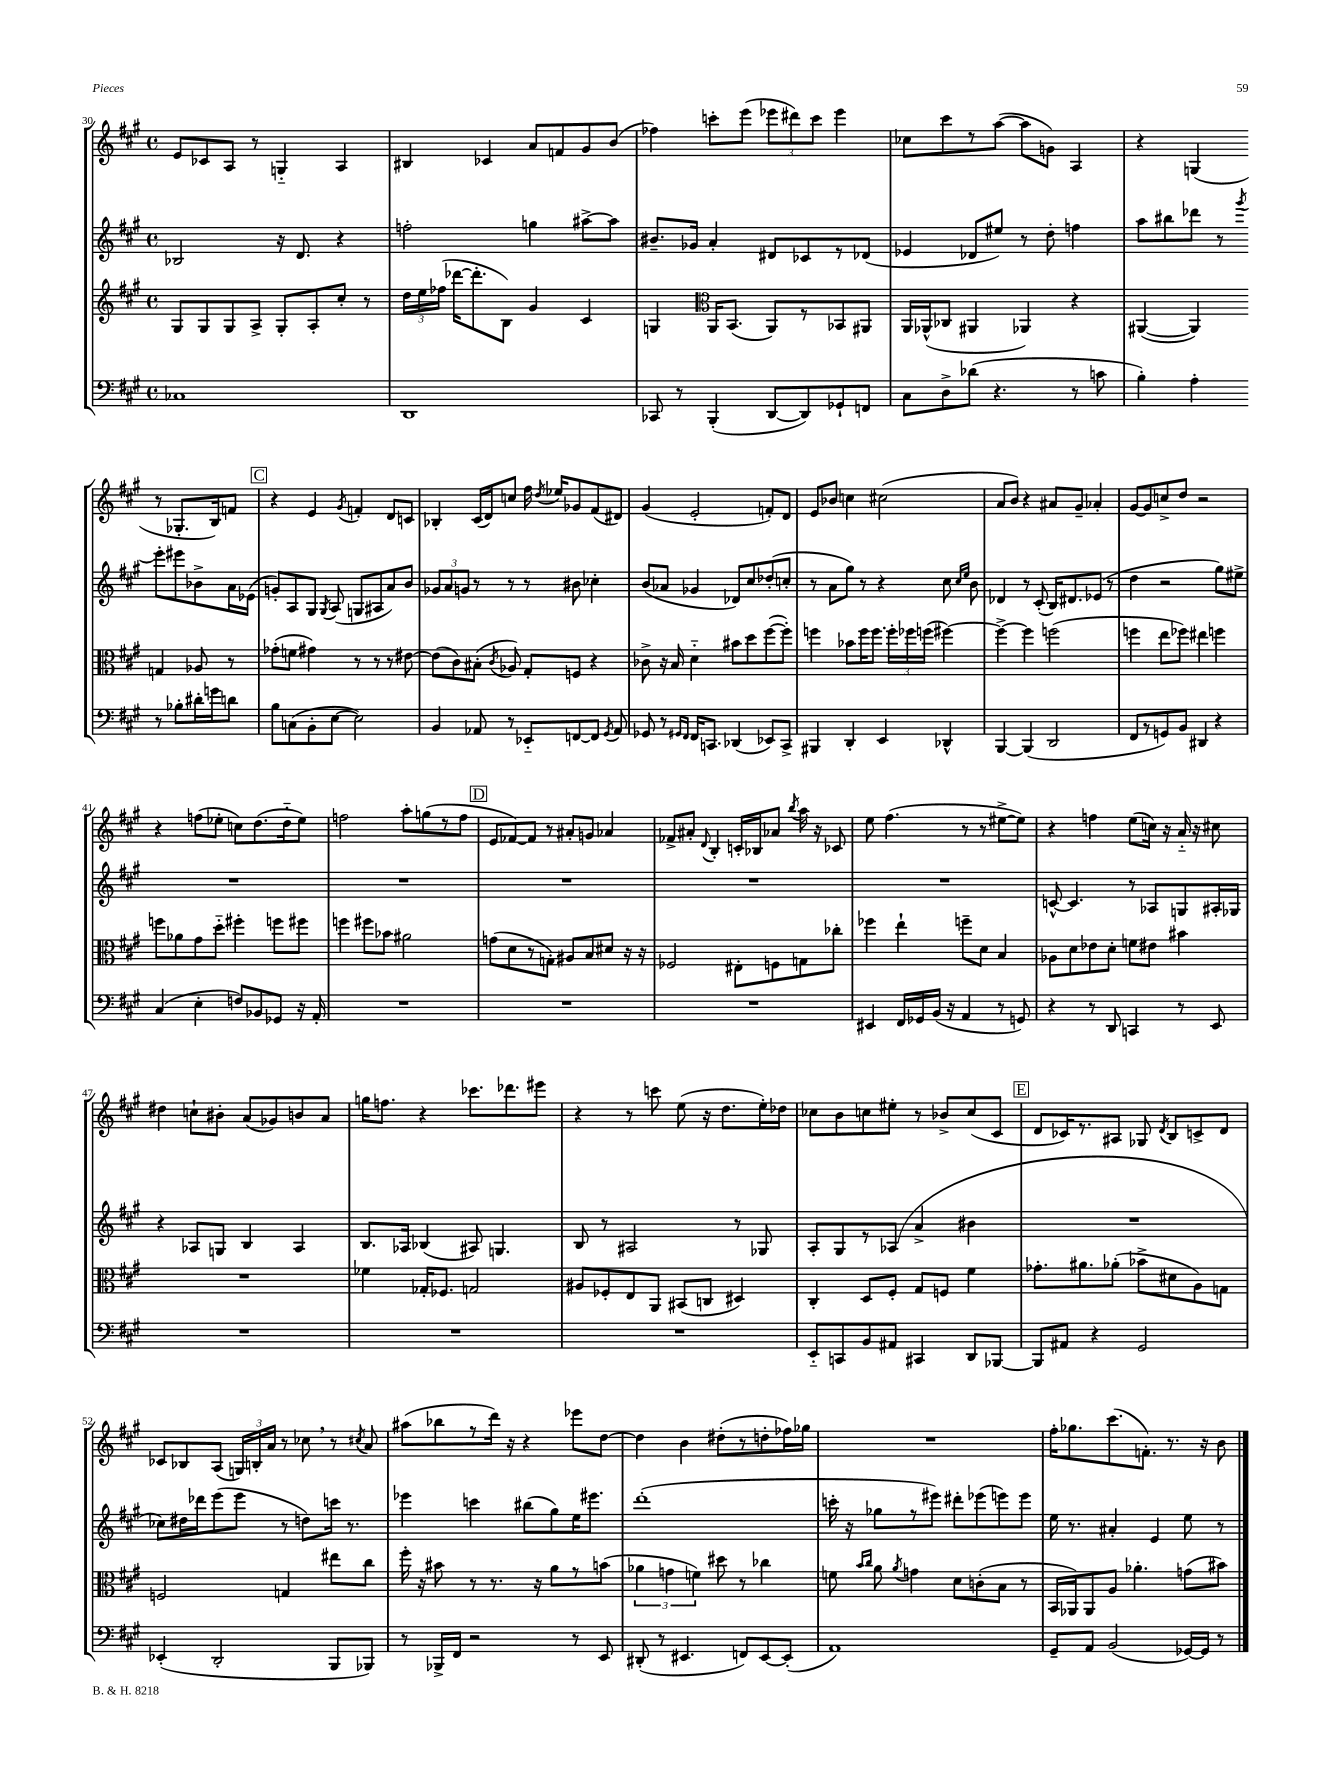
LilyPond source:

<<
\new StaffGroup <<
\new Staff = "s0" {
    \clef treble \key a \major \defaultTimeSignature \time 4/4
    \autoBeamOff e'8[ ces'8 a8] r8 g4-_ a4 |
    bis4 ces'4 a'8[ f'8 gis'8 b'8]( |
    fes''4) c'''8[-. e'''8]( \tuplet 3/2 { ees'''8[ dis'''8) c'''8] } ees'''4 |
    ces''8[ cis'''8 r8 a''8]~( a''8[ g'8]) a4 |
    r4 g4( r8 ges8.[-. b16) f'8] |
    \mark \markup { \box "C" } r4 e'4 \acciaccatura { gis'8 } f'4-. d'8[ c'8] |
    bes4-. cis'16[( d'16) c''8] fis''16 \acciaccatura { d''8 } ees''16[ ges'8 fis'8( dis'8]) |
    gis'4( e'2-. f'8[-.) d'8] |
    e'8[ bes'8] c''4 cis''2( |
    a'8[ b'8]) r4 ais'8[ gis'8]-- aes'4-. |
    gis'8[~ gis'8 c''8-> d''8] r2 |
    r4 f''8[( ees''8]-. c''8[) d''8.( d''16-_ ees''8]) |
    f''2 a''8[-. g''8( r8 f''8] |
    \mark \markup { \box "D" } e'8[ fes'8~) fes'8] r8 ais'8[-. g'8] aes'4 |
    fes'8[-> ais'8]-. \appoggiatura { d'8 } b4-. c'16[-. bes16 aes'8] \acciaccatura { b''8 } a''16 r16 ces'8 |
    e''8 fis''4.( r8 r8 eis''8[~-> eis''8]) |
    r4 f''4 e''8[( c''16]) r16 a'16-_ r16 cis''8 |
    dis''4 c''8[-! bis'8]-. a'8[( ges'8) b'8 a'8] |
    g''16[ f''8.] r4 ces'''8.[ des'''8. eis'''8] |
    r4 r8 c'''8 e''8( r16 d''8.[ e''16-.) des''16] |
    ces''8[ b'8 c''8 eis''8]-. r8 bes'8[-> c''8( cis'8] |
    \mark \markup { \box "E" } d'8[ ces'16) r8. ais8] ges8 \acciaccatura { d'8 } b8[ c'8-> d'8] |
    ces'8[ bes8 a8]( \tuplet 3/2 { g16[) b16-. a'16] } r8 ces''8 \breathe r8 \acciaccatura { cis''8 } a'8 |
    ais''8[( bes''8 r8 d'''16]) r16 r4 ees'''8[ d''8]~ |
    d''4 b'4 dis''8[-.( r8 d''8-. fes''16) ges''16] |
    R1 |
    fis''16[-. ges''8. cis'''8.( f'8.]-.) r8. r16 b'8 \bar "|." |
}
\new Staff = "s1" {
    \clef treble \key a \major \defaultTimeSignature \time 4/4
    \autoBeamOff bes2 r16 d'8. r4 |
    f''2-. g''4 ais''8[~-> ais''8] |
    bis'8.[-- ges'16] a'4-. dis'8[ ces'8 r8 des'8]( |
    ees'4 des'8[ eis''8]) r8 d''8-. f''4 |
    a''8[ bis''8 des'''8] r8 \acciaccatura { gis'''8 } e'''8[-. eis'''8 bes'8-> a'16 ees'16]( |
    \mark \markup { \box "C" } g'8[-.) a8 gis8] \acciaccatura { gis8 } a8( g8[ ais8 a'8) b'8] |
    \tuplet 3/2 { ges'8[ a'8 g'8] } r8 r8 r8 bis'8 ces''4-. |
    b'8[( aes'8] ges'4 des'8[) cis''8 des''8-.( c''8]-. |
    r8 a'8[ gis''8]) r8 r4 cis''8 \grace { cis''16[ e''16] } b'8 |
    des'4 r8 cis'8-.( b16[) dis'8. ees'8]( r8 |
    d''4 r2 gis''8[) eis''8]-> |
    R1 |
    R1 |
    \mark \markup { \box "D" } R1 |
    R1 |
    R1 |
    c'8~-^ c'4. r8 aes8[ g8 ais16-. ges16] |
    r4 aes8[ g8] b4 aes4 |
    b8.[ aes16] bes4( ais8) g4. |
    b8 r8 ais2 r8 ges8 |
    a8[-. gis8 r8 aes8]( a'4-> bis'4 |
    \mark \markup { \box "E" } R1 |
    ces''8[) dis''16 des'''16 e'''8( e'''8] r8 d''8[) c'''16] r8. |
    ees'''4 c'''4 bis''8[( gis''8) e''16 eis'''8.] |
    d'''1-.( |
    c'''16-. r16 ges''8[ r8 eis'''8]) dis'''8[-. ees'''8( e'''8) e'''8] |
    e''16 r8. ais'4-. e'4 e''8 r8 \bar "|." |
}
\new Staff = "s2" {
    \clef treble \key a \major \defaultTimeSignature \time 4/4
    \autoBeamOff gis8[ gis8 gis8 a8]-> gis8[-. a8-. cis''8]-. r8 |
    \tuplet 3/2 { d''16[ e''16 fes''16]( } des'''16[~ des'''8.-. b8]) gis'4 cis'4 |
    g4 \clef alto a,16[ b,8.]( a,8[) r8 bes,8 ais,8] |
    a,16[ aes,16-^( ces8] ais,4 aes,4) r4 |
    ais,4~( ais,4) g4 aes8 r8 |
    \mark \markup { \box "C" } ges'8[-.( f'8] gis'4) r8 r8 r8 eis'8~ |
    eis'8[( cis'8) bis8]-.( \acciaccatura { cis'8 } aes8) gis8[-. f8] r4 |
    ces'8-> r16 b16 d'4-_ bis'8[ d''8 fis''8~( fis''8]-.) |
    f''4 bes'8[ f''16 f''8.] \tuplet 3/2 { f''16[-. fes''16 f''16]( } fis''4~) |
    fis''4~-> fis''4 f''2( |
    f''4 e''8[ fes''8]) eis''4 f''4 |
    f''8[ aes'8 gis'8 d''8]-_ fis''4-. f''8[ fis''8] |
    f''4 fis''8[ bes'8] ais'2 |
    \mark \markup { \box "D" } g'8[( d'8 r8 g8]-.) ais8[ b8 dis'8] r16 r16 |
    fes2 eis8[-. f8 g8 ces''8]-. |
    fes''4 e''4-! f''8[-- d'8] b4 |
    aes8[ d'8 ees'8 d'8]-. f'8[ eis'8] bis'4 |
    R1 |
    fes'4 ges16[-. fes8.] g2 |
    ais8[ fes8-. e8 a,8] bis,8[( c8] dis4) |
    cis4-. d8[ fis8]-. gis8[ f8] fis'4 |
    \mark \markup { \box "E" } ges'8.[-. ais'8. aes'8]-.( bes'8[-> dis'8 a8) g8] |
    f2 g4 eis''8[ cis''8] |
    fis''16-. r16 bis'8 r8 r8. r16 a'8[ r8 b'8]( |
    \tuplet 3/2 { aes'4 g'4 f'4) } dis''8 r8 ces''4 |
    f'8 \grace { b'16[ cis''16] } a'8 \acciaccatura { a'8 } g'4 d'8[ c'8-.( b8] r8 |
    b,16[ aes,16) aes,8 a8] aes'4.-. g'8[( bis'8]) \bar "|." |
}
\new Staff = "s3" {
    \clef bass \key a \major \defaultTimeSignature \time 4/4
    \autoBeamOff ces1 |
    d,1 |
    ces,8 r8 b,,4-.( d,8[~ d,8) ges,8-! f,8] |
    cis8[ d8-> des'8]( r4. r8 c'8 |
    b4-.) a4-. r8 bes8[-. dis'16-. g'16 d'8] |
    \mark \markup { \box "C" } b8[ c8( b,8-. e8]~ e2) |
    b,4 aes,8 r8 ees,8[-_ f,8~ f,8] \acciaccatura { gis,8 } aes,8 |
    ges,8 r8 \grace { gis,16[ fis,16] } fis,16[ c,8.] des,4( ees,8[) c,8]-> |
    bis,,4 d,4-. e,4 des,4-^ |
    b,,4~ b,,4( d,2 |
    fis,8[ r8 g,8) b,8] dis,4 r4 |
    cis4( e4-. f8[) bes,8 ges,8] r16 a,16-. |
    R1 |
    \mark \markup { \box "D" } R1 |
    R1 |
    eis,4 fis,16[ ges,16 b,16]( r16 a,4 r8 g,8) |
    r4 r8 d,8 c,4 r8 e,8 |
    R1 |
    R1 |
    R1 |
    e,8[-_ c,8 b,8 ais,8] cis,4 d,8[ bes,,8]~ |
    \mark \markup { \box "E" } bes,,8[ ais,8] r4 gis,2 |
    ees,4-.( d,2-. b,,8[ bes,,8]) |
    r8 bes,,16[-> fis,16] r2 r8 e,8 |
    dis,8-.( r8 eis,4. f,8[) eis,8~ eis,8]-.( |
    a,1) |
    gis,8[-- a,8] b,2( ges,16[~) ges,16] r8 \bar "|." |
}
>>
>>
\layout { \context { \Score currentBarNumber = #30 } }
